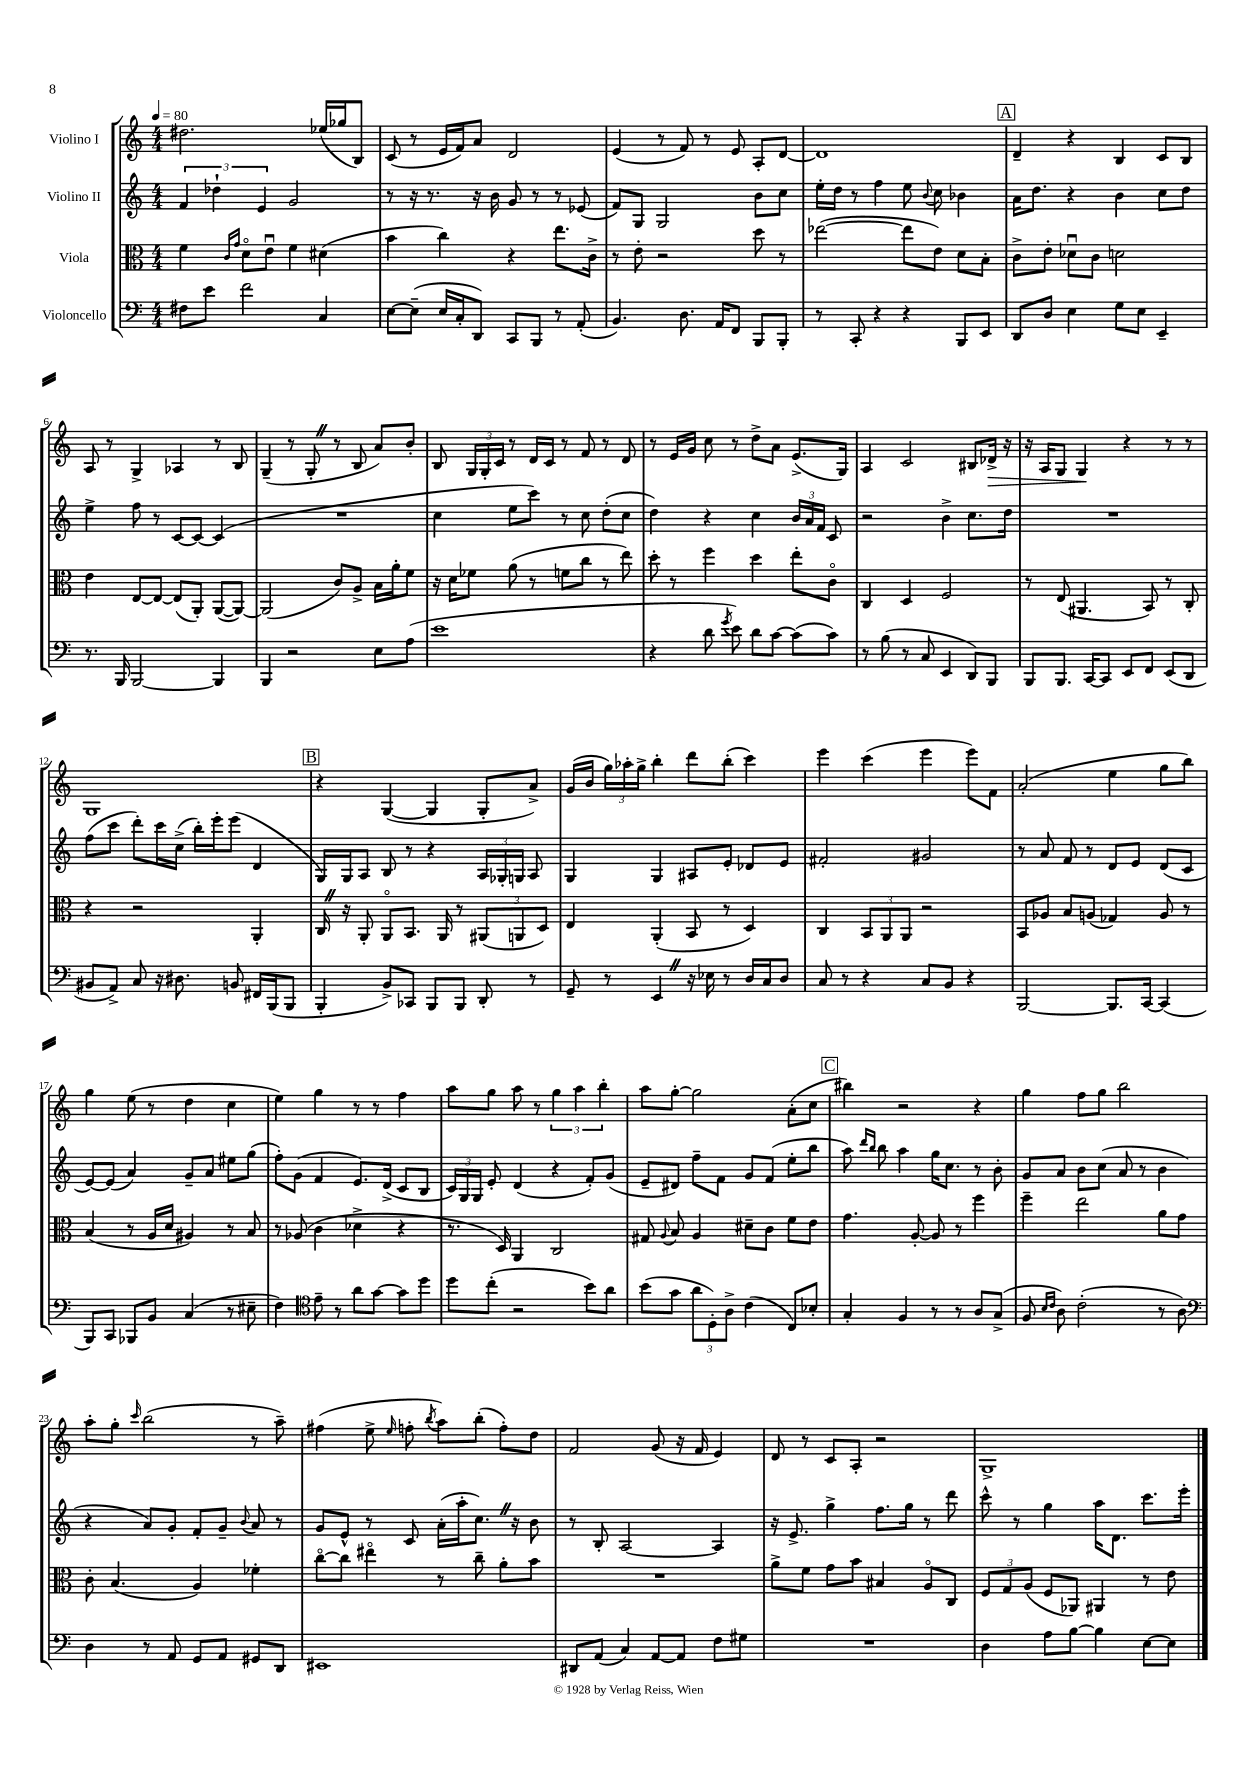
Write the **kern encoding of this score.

**kern	**kern	**kern	**kern
*staff4	*staff3	*staff2	*staff1
*clefF4	*clefC3	*clefG2	*clefG2
*k[]	*k[]	*k[]	*k[]
*M4/4	*M4/4	*M4/4	*M4/4
*MM80	*MM80	*MM80	*MM80
8F#	4f	6f	2.dd#
8e	.	.	.
.	.	6dd-`	.
.	16qqc	.	.
.	16qqg	.	.
2f	8do	.	.
.	.	6e	.
.	8eu	.	.
.	4f	2g	.
4C	(4d#	.	(16ee-
.	.	.	16gg-
.	.	.	8B)
=	=	=	=
[8E	4b	8r	(8c
(8E~]	.	16r	8r
.	.	8.r	.
16E	4cc)	.	16e
16C'	.	.	16f)
8DD)	.	16r	8a
.	.	16b	.
8CC	4r	8g	2d
8BBB	.	8r	.
8r	8.ee	8r	.
(8AA'	.	(8e-	.
.	16c^	.	.
=	=	=	=
4.BB)	8r	8f)	(4e
.	8e'	8G	.
.	2r	2G	8r
8.D	.	.	8f)
.	.	.	8r
16AA	.	.	.
8FF	.	.	8e
8BBB	8dd	8b	8A'
8BBB'	8r	8cc	[8d
=	=	=	=
8r	([2ee-	16ee'	1d]
.	.	16dd	.
8CC'	.	8r	.
4r	.	4ff	.
4r	8ee-]	8ee	.
.	.	8qqb	.
.	8e)	8cc	.
8BBB	8d	4b-	.
8EE	8B'	.	.
=	=	=	=
8DD	8c^	16a	4d~
.	.	8.dd	.
8D	8e'	.	.
4E	8d-u	4r	4r
.	8c	.	.
8G	2d	4b	4B
8E	.	.	.
4EE~	.	8cc	8c
.	.	8dd	8B
=	=	=	=
8.r	4e	4ee^	8A
.	.	.	8r
16BBB	.	.	.
[2BBB	[8E	8ff	4G^
.	8E_	8r	.
.	(8E]	[8c	4A-
.	8AA')	8c_	.
4BBB]	([8AA	(4c]	8r
.	8AA_)	.	8B
=	=	=	=
4BBB	(2AA]	1r	(4G~
2r	.	.	8r
.	.	.	8G'
.	8c)	.	8r
.	8A^	.	8B
8E	16B	.	8a)
.	16a'	.	.
(8A	8f	.	8b'
=	=	=	=
1e	16r	4cc	8B
.	16d	.	.
.	8f-	.	24G
.	.	.	24G'
.	.	.	24c
.	(8a	8ee	8r
.	8r	8ccc)	16d
.	.	.	16c
.	8f	8r	8r
.	8cc	8cc	8f
.	8r	(8dd'	8r
.	8ee)	8cc	8d
=	=	=	=
4r	8dd'	4dd)	8r
.	8r	.	16e
.	.	.	16g
8d	4ff	4r	8cc
8qg	.	.	.
8e)	.	.	8r
8d	4dd	4cc	8dd^
[8c	.	.	8a
(8c]	8ee'	24b	(8.e^
.	.	24a	.
.	.	24f	.
8c)	8co	8c	.
.	.	.	16G)
=	=	=	=
8r	4C	2r	4A
(8B	.	.	.
8r	4D	.	2c
8C	.	.	.
4EE	2F	4b^	.
8DD)	.	8.cc	8B#
8BBB	.	.	16d-^
.	.	16dd	16r
=	=	=	=
8BBB	8r	1r	16r
.	.	.	16A
8.BBB	(8E	.	8G
.	4.AA#	.	4G
[16CC	.	.	.
8CC]	.	.	.
8EE	.	.	4r
8FF	8BB)	.	.
(8EE	8r	.	8r
8DD	8C'	.	8r
=	=	=	=
8BB#	4r	(8ff	1G
8AA^)	.	8ccc	.
8C	2r	8ddd')	.
16r	.	16ccc	.
8.D#	.	(16cc^	.
.	.	16bb')	.
.	.	16eee'	.
8BB	.	(8eee	.
16FF#	4AA'	4d	.
(16BBB	.	.	.
8BBB	.	.	.
=	=	=	=
4BBB'	16C	16G)	4r
.	16r	16G	.
.	8AA'	8A	.
8BB^)	8AAo	8B	([4G
8CC-	8.BB	8r	.
8BBB	.	4r	4G]
.	16AA	.	.
8BBB	8r	.	.
8DD'	(12AA#	24A	8G'
.	.	24G-'	.
.	12AA	24G	.
8r	.	8A	8a^)
.	12D)	.	.
=	=	=	=
8GG~	4E	4G	(16g
.	.	.	16b
8r	.	.	24gg)
.	.	.	24aa-'
.	.	.	24gg^
4EE	(4AA'	4G	4bb'
16r	8BB	8A#	8ddd
16E-	.	.	.
8r	8r	8e'	(8bb'
16D	4D)	8d-	4ccc)
16C	.	.	.
8D	.	8e	.
=	=	=	=
8C	4C	2f#'	4eee
8r	.	.	.
4r	12BB	.	(4ccc
.	12AA	.	.
.	12AA	.	.
8C	2r	2g#	4eee
8BB	.	.	.
4r	.	.	8eee)
.	.	.	8f
=	=	=	=
[2BBB	8BB	8r	(2a'
.	8A-	8a	.
.	8B	8f	.
.	(8A	8r	.
8.BBB]	4G-)	8d	4ee
.	.	8e	.
[16CC	.	.	.
(4CC]	8A	(8d	8gg
.	8r	8c	8bb)
=	=	=	=
8BBB)	(4B	[8e)	4gg
8CC	.	(8e]	.
8BBB-	8r	4a)	(8ee
8BB	16A	.	8r
.	16d	.	.
(4C	4A#)	8g~	4dd
.	.	8a	.
8r	8r	8ee#	4cc
8E#~	8B	(8gg	.
=	=	=	=
4F)	8r	8ff')	4ee)
.	(8A-	(8g	.
*clefC4	*	*	*
8e~	4c	4f	4gg
8r	.	.	.
8a	4d-^	8.e)	8r
[8g	.	.	8r
.	.	(16d^	.
8g]	4r	8c	4ff
8dd	.	8B	.
=	=	=	=
8dd	8.r	24c)	8aa
.	.	24G	.
.	.	24G	.
(8cc'	.	8e'	8gg
.	16D)	.	.
2r	4AA	(4d	8aa
.	.	.	8r
.	2C	4r	6gg
.	.	.	6aa
8b)	.	8f')	.
.	.	.	6bb'
8a	.	(8g	.
=	=	=	=
(8b	8G#	8e~	8aa
.	8qqA	.	.
8g	8B	8d#)	[8gg'
12a	4A	8ff~	2gg]
12D')	.	.	.
.	.	8f	.
12A^	.	.	.
(4c	8d#~	8g	.
.	8c	(8f	.
8C)	8f	8ee'	(8a'
8B-'	8e	8bb	8cc
=	=	=	=
4G'	4.g	8aa)	4bb#)
.	.	16qqddd	.
.	.	16qqbb	.
.	.	8bb	.
4F	.	4aa	2r
.	[8A'	.	.
8r	8A]	16gg	.
.	.	8.cc	.
8r	8r	.	.
8A	4ff	8r	4r
(8G^	.	8b'	.
=	=	=	=
8F	4ff~	8g	4gg
16qqB	.	.	.
16qqc	.	.	.
8A)	.	8a	.
(2c'	2ee	8b	8ff
.	.	(8cc	8gg
.	.	8a	2bb
.	.	8r	.
8r	8a	4b	.
8A)	8g	.	.
=	=	=	=
*clefF4	*	*	*
4D	8c'	4r	8aa'
.	(4.B	.	8gg'
.	.	.	16qqccc
8r	.	8a)	(2bb
8AA	.	8g'	.
8GG	4A)	8f'	.
8AA	.	8g~	.
.	.	8qqb	.
8GG#	4f-'	8a	8r
8DD	.	8r	8aa~)
=	=	=	=
1EE#	[8cco	8g	(4ff#
.	8cc]	8e^^	.
.	4ee#o	8r	8ee^
.	.	.	16qqee
.	.	8c	8ff'
.	.	.	8qbb
.	8r	(16a'	8aa)
.	.	16aa'	.
.	8cc~	8.cc)	(8bb'
.	8a'	.	8ff')
.	.	16r	.
.	8b	8b	8dd
=	=	=	=
8DD#	1r	8r	2f
(8AA	.	8B'	.
4C)	.	[2A	.
[8AA	.	.	(8g
8AA]	.	.	16r
.	.	.	16f
8F	.	4A]	4e)
8G#	.	.	.
=	=	=	=
1r	8a^	16r	8d
.	.	8.e^	.
.	8f	.	8r
.	8g	4gg^	8c
.	8b	.	8A'
.	4B#	8.ff	2r
.	.	16gg	.
.	8Ao	8r	.
.	8C	8ddd	.
=	=	=	=
4D	12F	8ccc^^	1G^
.	12G	.	.
.	.	8r	.
.	(12A	.	.
8A	8F	4gg	.
[8B	8AA-)	.	.
4B]	4AA#	16aa	.
.	.	8.d	.
[8E	8r	8.ccc	.
8E]	8e	.	.
.	.	16eee'	.
==	==	==	==
*-	*-	*-	*-
